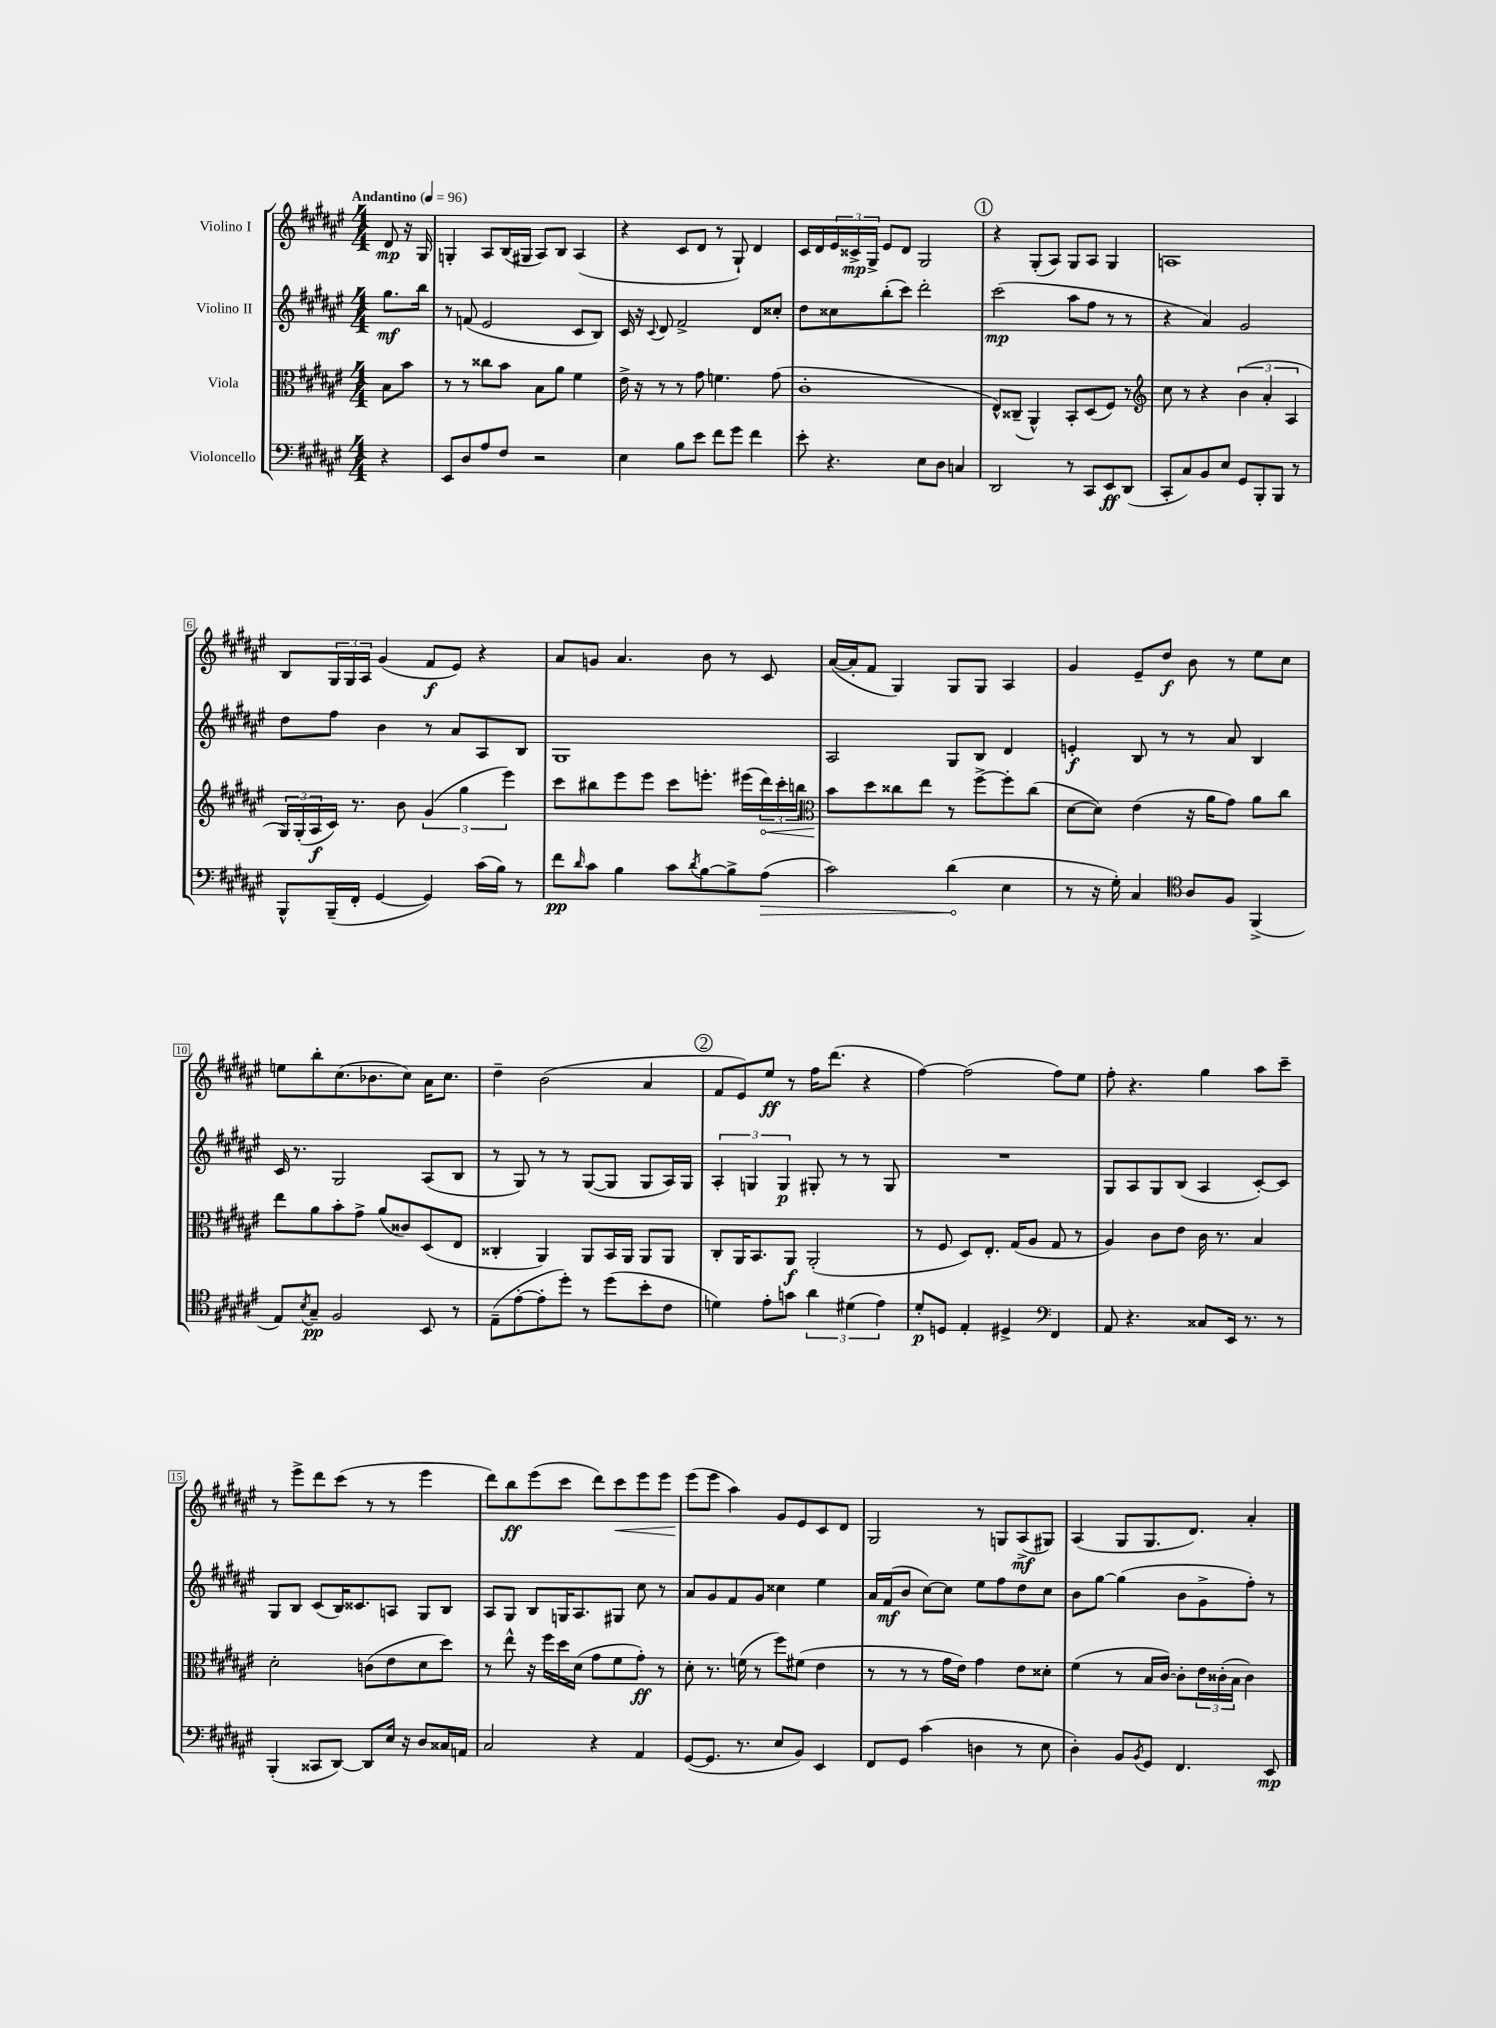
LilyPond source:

<<
\new StaffGroup <<
\new Staff = "s0" \with { instrumentName = "Violino I" } {
    \clef treble \key fis \major \numericTimeSignature \time 4/4 \partial 4 \tempo "Andantino" 4 = 96
    dis'8\mp r16 gis16 |
    g4-. ais8 b16( gis16 ais8) b8 ais4( |
    r4 cis'8 dis'8 r8 gis8-!) dis'4 |
    cis'16 dis'16 \tuplet 3/2 { eis'16 cisis'16->\mp gis16-> } eis'8 dis'8 gis2 |
    \mark \markup { \circle "1" } r4 gis8-.( ais8) gis8 ais8 gis4 |
    a1 |
    b8 \tuplet 3/2 { gis16 gis16 ais16 } gis'4( fis'8\f eis'8) r4 |
    ais'8 g'8 ais'4. b'8 r8 cis'8 |
    ais'16~( ais'16-. fis'8 gis4) gis8 gis8 ais4 |
    gis'4 eis'8-- dis''8\f b'8 r8 eis''8 cis''8 |
    e''8 b''8-. cis''8.( bes'8. cis''8) ais'16 cis''8. |
    dis''4-- b'2( ais'4 |
    \mark \markup { \circle "2" } fis'8 eis'8) eis''8\ff r8 fis''16 dis'''8.( r4 |
    fis''4~) fis''2( fis''8) eis''8 |
    fis''8-. r4. gis''4 ais''8 cis'''8-- |
    r8 eis'''8-> dis'''8 cis'''8( r8 r8 eis'''4 |
    dis'''8) b''8\ff eis'''8( cis'''8 dis'''8) cis'''8\< eis'''8 eis'''8 |
    eis'''8\!( eis'''8 ais''4) gis'8 eis'8 cis'8 dis'8 |
    gis2 r8 g8 ais8->\mf( gis8) |
    ais4( gis8 gis8. dis'8.) ais'4-. \bar "|." |
}
\new Staff = "s1" \with { instrumentName = "Violino II" } {
    \clef treble \key fis \major \numericTimeSignature \time 4/4 \partial 4
    gis''8.\mf b''16 |
    r8 f'8( eis'2 cis'8 b8) |
    cis'16 r16 \appoggiatura { cis'8 } dis'8 fis'2-> dis'8 cisis''8-. |
    dis''8 cisis''8 b''8-.( cis'''8) dis'''2-. |
    \mark \markup { \circle "1" } cis'''2\mp( ais''8 fis''8 r8 r8 |
    r4 ais'4) gis'2 |
    dis''8 fis''8 b'4 r8 ais'8 ais8 b8 |
    gis1 |
    ais2 gis8 b8 dis'4 |
    e'4-.\f b8 r8 r8 ais'8 b4 |
    cis'16 r8. gis2 ais8( b8 |
    r8 gis8) r8 r8 gis8~( gis8 gis8 ais16) gis16 |
    \mark \markup { \circle "2" } \tuplet 3/2 { ais4-. g4 g4\p } gis8-. r8 r8 gis8 |
    R1 |
    gis8 ais8 gis8 b8( ais4 cis'8~-.) cis'8 |
    gis8 b8 cis'8( b16) cisis'8. a8 gis8 b8 |
    ais8 gis8 b8 g16 ais8. gis8 cis''8 r8 |
    ais'8 gis'8 fis'8 gis'8 cisis''4 eis''4 |
    ais'16 fis'16\mf( b'8 cis''8~) cis''8 eis''8 fis''8 dis''8 cis''8 |
    b'8 gis''8~ gis''4( b'8 gis'8-> fis''8-.) r8 \bar "|." |
}
\new Staff = "s2" \with { instrumentName = "Viola" } {
    \clef alto \key fis \major \numericTimeSignature \time 4/4 \partial 4
    b8 b'8 |
    r8 r8 cisis''8 b'8 b8 ais'8 fis'4 |
    eis'16-> r16 r8 r8 gis'8 f'4. gis'8( |
    cis'1-. |
    \mark \markup { \circle "1" } eis8-^) cisis8--( ais,4-^) b,8-. dis8( fis8) r8 |
    \clef treble cis''8 r8 r4 \tuplet 3/2 { b'4( ais'4-. ais4 } |
    \tuplet 3/2 { gis16) gis16-.( ais16\f } cis'16) r8. b'8 \tuplet 3/2 { gis'4( gis''4 eis'''4) } |
    cis'''8 bis''8 eis'''8 eis'''8 cis'''8 e'''8.-. eis'''16( \tuplet 3/2 { \once \override Hairpin.circled-tip = ##t dis'''16\<) cis'''16-. b''16 } |
    \clef alto b'8\! dis''8 cisis''8 eis''8 r8 fis''8~-> fis''8-. cisis''8( |
    dis'8~ dis'8) eis'4( r16 ais'16 gis'8) ais'8 cis''8 |
    eis''8 ais'8 b'8-. gis'8-> ais'8( cisis'8) dis8( eis8 |
    cisis4-. ais,4) ais,8 b,16 ais,16 ais,8 ais,8 |
    \mark \markup { \circle "2" } cis8-. ais,16 b,8. ais,8\f ais,2-.( |
    r8 fis8 dis8) eis8.-. gis16( ais8 gis8 r8 |
    ais4) cis'8 eis'8 cis'16 r8. b4 |
    dis'2-. c'8( eis'8 dis'8 dis''8) |
    r8 eis''8-^ r16 fis''16 dis''16 dis'16( gis'8 fis'8 gis'8-.\ff) r8 |
    dis'8-. r8. f'16( r8 fis''8) fis'8( eis'4 |
    r8 r8 r8 gis'16 eis'16) gis'4 eis'8 disis'8-. |
    fis'4( r8 b16 cis'16~) cis'8-. \tuplet 3/2 { eis'16 cisis'16-.( b16 } cisis'4) \bar "|." |
}
\new Staff = "s3" \with { instrumentName = "Violoncello" } {
    \clef bass \key fis \major \numericTimeSignature \time 4/4 \partial 4
    r4 |
    eis,8 dis8 ais8 fis8 r2 |
    eis4 b8 eis'8 fis'8 gis'8 fis'4 |
    eis'8-. r4. eis8 dis8 c4 |
    \mark \markup { \circle "1" } dis,2 r8 cis,8 eis,8\ff dis,8( |
    cis,8-. cis8) b,8 eis8 gis,8 b,,8-. b,,8 r8 |
    b,,8-^ b,,16--( fis,16-. gis,4~ gis,4) cis'16( b16) r8 |
    fis'8\pp \grace { dis'16 } cis'8 b4 cis'8 \acciaccatura { dis'8 } b8~ b8-> \once \override Hairpin.circled-tip = ##t ais8\>( |
    cis'2) dis'4\!( eis4 |
    r8 r16 gis16-.) cis4 \clef tenor ais8 fis8 fis,4->( |
    eis8) \acciaccatura { b8 } gis8--\pp fis2 b,8 r8 |
    eis8--( eis'8~-. eis'8-. dis''8-.) r8 dis''8( b'8-. cis'8 |
    \mark \markup { \circle "2" } d'4) eis'8-. g'8 \tuplet 3/2 { ais'4 dis'4( eis'4) } |
    dis'8-.\p d8 eis4-. dis4-> \clef bass fis,4 |
    ais,8 r4. cisis8 eis,16 r8. r8 |
    b,,4-.( cisis,8 dis,8~) dis,8 eis16 r16 dis8 cisis16 a,16 |
    cis2 r4 ais,4 |
    gis,8~( gis,8. r8. eis8 b,8) eis,4 |
    fis,8 gis,8 cis'4( d4 r8 eis8 |
    dis4-.) b,8 \acciaccatura { b,8 } gis,8 fis,4. eis,8\mp \bar "|." |
}
>>
>>
\layout { \context { \Score \override BarNumber.stencil = #(make-stencil-boxer 0.1 0.3 ly:text-interface::print) } }
